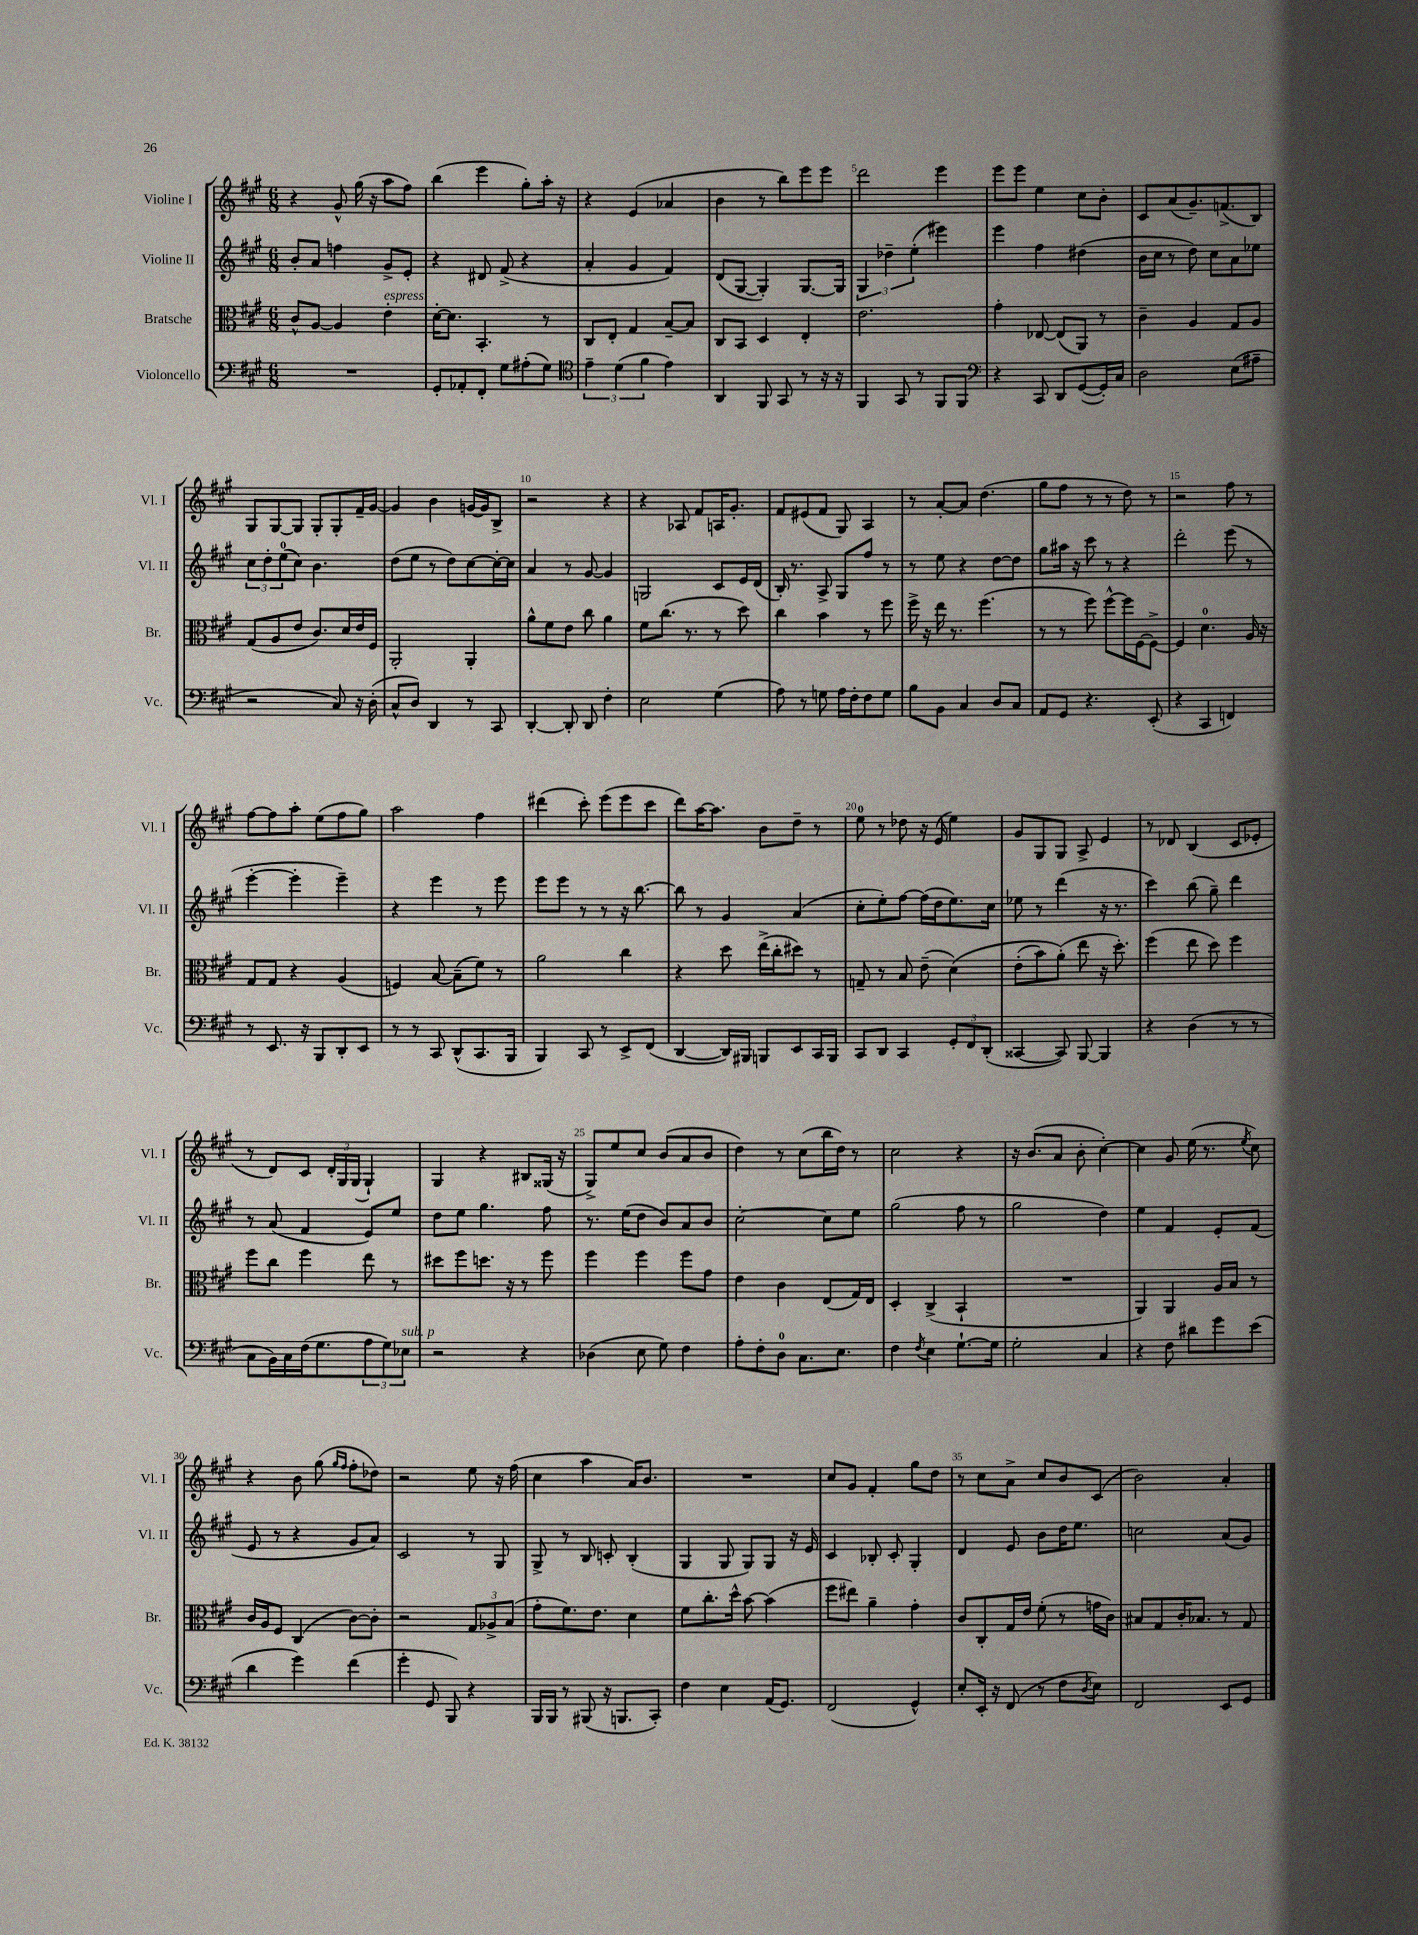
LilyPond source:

<<
\new StaffGroup <<
\new Staff = "s0" \with { instrumentName = "Violine I" shortInstrumentName = "Vl. I" } {
    \clef treble \key a \major \numericTimeSignature \time 6/8
    r4 gis'8-^ gis''16( r16 a''8 fis''8) |
    b''4( e'''4 gis''8-.) a''16-. r16 |
    r4 e'4( aes'4 |
    b'4 r8 b''8) e'''8 e'''8 |
    d'''2 e'''4 |
    e'''8 e'''8 e''4 cis''8 b'8-. |
    cis'8 a'8( gis'8.--) f'8.->( b8) |
    gis8 gis8~ gis8 gis8-. gis8-. fis'16-- gis'16~ |
    gis'4 b'4 g'16~ g'16 b8-> |
    r2 r4 |
    r4 aes8 fis'8 a16 gis'8.-. |
    fis'8 eis'8( fis'8 gis8) a4 |
    r8 a'8~-. a'8 d''4.( |
    gis''8 fis''8 r8 r8 d''8) r8 |
    r2 fis''8 r8 |
    fis''8~ fis''8 a''8-. e''8( fis''8 gis''8) |
    a''2 fis''4 |
    dis'''4( cis'''8-.) e'''8( e'''8 cis'''8 |
    d'''8) a''16~ a''8. b'8 d''8-- r8 |
    e''8-0 r8 des''8 r16 e'16( e''4) |
    gis'8 gis8 gis8 a8-> e'4 |
    r8 des'8 b4( cis'8 ees'8-. |
    r8 d'8) cis'8 \tuplet 3/2 { d'16-. gis16 gis16( } gis4-!) |
    gis4 r4 bis8 gisis16( r16 |
    gis8->) e''8 cis''8 b'8( a'8 b'8 |
    d''4) r8 cis''8( b''16 d''16) r8 |
    cis''2 r4 |
    r16 b'8.( a'8 b'8-. cis''4~-.) |
    cis''4 gis'8 e''16( r8. \acciaccatura { e''8 } cis''8) |
    r4 b'8 gis''8( \grace { gis''16 fis''16 } fis''8-. des''8) |
    r2 e''8 r16 fis''16( |
    cis''4 a''4 a'16) b'8. |
    R2. |
    cis''8 gis'8 fis'4-. gis''8 d''8 |
    r8 cis''8 a'8-> cis''8 b'8 cis'8( |
    b'2) a'4-. \bar "|." |
}
\new Staff = "s1" \with { instrumentName = "Violine II" shortInstrumentName = "Vl. II" } {
    \clef treble \key a \major \numericTimeSignature \time 6/8
    b'8-. a'8 f''4 gis'8-> e'8-. |
    r4 dis'8 fis'8->( r4 |
    a'4-. gis'4 fis'4) |
    d'8( gis8~ gis4-.) gis8.~ gis16 |
    \tuplet 3/2 { gis4 des''4-- e''4-.( } eis'''4) |
    e'''4 fis''4 dis''4( |
    b'16 cis''16 r8 d''8) cis''8 a'8 ees''8 |
    \tuplet 3/2 { cis''8 d''8-. e''8-0( } cis''8) b'4. |
    d''8( e''8 r8 d''8) cis''8~ cis''16~-. cis''16 |
    a'4 r8 gis'8~ gis'4 |
    g2 cis'8 e'16 d'16( |
    b16-.) r8. a8-> gis8 fis''8 r8 |
    r8 e''8 r4 d''8~ d''8 |
    gis''8 ais''16 r16 cis'''8 r8 r4 |
    d'''2-. e'''8( r8 |
    e'''4~-. e'''4-. e'''4--) |
    r4 e'''4 r8 e'''8 |
    e'''8 e'''8 r8 r8 r16 b''8.~ |
    b''8 r8 gis'4 a'4( |
    cis''8-. e''8-.) fis''8~ fis''16( d''16 e''8.) cis''16 |
    ees''8 r8 d'''4( r16 r8. |
    cis'''4) b''8( gis''8--) d'''4 |
    r8 a'8( fis'4 e'8) e''8 |
    d''8 e''8 gis''4. fis''8 |
    r8. e''16( d''8 b'8) a'8 b'8 |
    cis''2~-. cis''8 e''8 |
    gis''2( fis''8 r8 |
    gis''2 d''4) |
    e''4 fis'4 e'8-. fis'8( |
    e'8 r8 r4 gis'8 a'8) |
    cis'2 r8 gis8 |
    gis8-> r8 b8 c'8-. b4-.( |
    gis4 gis8 gis8) gis8 r16 e'16 |
    cis'4 bes8-. cis'8-. gis4-. |
    d'4 e'8 b'8 d''16 e''8. |
    c''2 a'8( gis'8) \bar "|." |
}
\new Staff = "s2" \with { instrumentName = "Bratsche" shortInstrumentName = "Br." } {
    \clef alto \key a \major \numericTimeSignature \time 6/8
    cis'8-^ a8~ a4 e'4-.^\markup { \italic "espress." } |
    d'16~-. d'8. b,4.-. r8 |
    cis8 e8-. gis4 b8~-- b8 |
    cis8 b,8 d4 e4-. |
    e'2. |
    gis'4-. ees8~ ees8( a,8) r8 |
    cis'4-- a4 gis8 a8 |
    gis8( a8 e'8 cis'8.) d'16 e'16 fis16 |
    a,2-. a,4-. |
    a'8-^ fis'8 e'8 cis''8 a'4 |
    fis'8 cis''8.( r8. r8 d''8) |
    cis''4 b'4 r8 fis''8 |
    fis''16-> r16 e''16 r8. fis''4.( |
    r8 r8 fis''8) fis''8~-^ fis''16 fis16~ fis8~-> |
    fis4 d'4.-0 a16 r16 |
    gis8 gis8 r4 a4( |
    f4) b8~ b8--( fis'8) r8 |
    a'2 cis''4 |
    r4 d''8 e''16->( cis''16-. dis''8) r8 |
    g8-- r8 b8 e'8--( d'4)\( |
    e'8-.( b'8) a'8-.(\) e''8 r16 d''8.-.) |
    fis''4( e''8 d''8) fis''4 |
    fis''8 cis''8 fis''4 e''8 r8 |
    dis''8 fis''8 d''8. r16 r8 fis''8 |
    fis''4 fis''4 fis''8 gis'8 |
    e'4 cis'4 e8( gis16) e16 |
    d4-. cis4->( b,4-! |
    R2. |
    a,4) a,4 a16 b16 r8 |
    cis'16 a16 fis8 cis4( cis'8~) cis'8-. |
    r2 \tuplet 3/2 { gis8 aes8-> b8( } |
    gis'8-. fis'8.) e'8. d'4 |
    fis'8 cis''8.-. d''16-^ b'8~ b'4( |
    fis''8 eis''8) a'4-- gis'4-. |
    cis'8 cis8-. gis16 e'16 fis'8-.( r8 g'16 cis'16) |
    bis8 gis8 cis'16-. bes8. r8 gis8 \bar "|." |
}
\new Staff = "s3" \with { instrumentName = "Violoncello" shortInstrumentName = "Vc." } {
    \clef bass \key a \major \numericTimeSignature \time 6/8
    R2. |
    gis,8-. aes,8-. fis,8-. gis8 ais8-.( gis8) |
    \clef tenor \tuplet 3/2 { e'4-- d'4( fis'4 } e'4) |
    a,4 fis,8 gis,8 r8 r16 r16 |
    fis,4 gis,8 r8 fis,8 fis,8 |
    \clef bass r4 cis,8 d,8 gis,8~( gis,16-.) cis16 |
    d2 e8( ais8-- |
    r2 cis8) r16 d16-.( |
    cis8-^ d8) d,4 r8 cis,8 |
    d,4~-. d,8-. d,8 fis4-. |
    e2 gis4( |
    a8) r8 g8 a16 fis16-. fis8 g8 |
    b8 b,8 cis4 d8 cis8 |
    a,8 gis,8 r4. e,8-.( |
    r4 cis,4 f,4) |
    r8 e,8. r16 b,,8 d,8-. e,8 |
    r8 r8 cis,8 d,8-^( cis,8. b,,16 |
    b,,4) cis,8 r8 e,8-> fis,8( |
    d,4~ d,16) bis,,16 b,,8 e,8 cis,16 b,,16 |
    cis,8 d,8 cis,4 \tuplet 3/2 { gis,8-. fis,8 d,8-.( } |
    cisis,4~ cisis,8) b,,8~ b,,4 |
    r4 d4( r8 r8 |
    cis8 b,16) cis16 fis16( gis8. \tuplet 3/2 { a8 gis8) ees8^\markup { \italic "sub. p" } } |
    r2 r4 |
    des4( e8 gis8) fis4 |
    a8-. fis8-. d8-0 cis8. e8. |
    fis4 \acciaccatura { fis8 } e4 gis8.~-! gis16 |
    gis2-. cis4 |
    r4 fis8 dis'8 gis'8 e'8( |
    d'4 gis'4) fis'4( |
    gis'4-. gis,8 b,,8) r4 |
    b,,16 b,,16 r8 bis,,8( r16 b,,8. cis,8-.) |
    fis4 e4 a,16( gis,8.) |
    fis,2( gis,4-^) |
    e8-. e,16-. r16 fis,8( r8 fis8 \acciaccatura { d8 } e8) |
    fis,2 e,8 gis,8 \bar "|." |
}
>>
>>
\layout { \context { \Score \override BarNumber.break-visibility = ##(#f #t #t) barNumberVisibility = #(every-nth-bar-number-visible 5) } }
